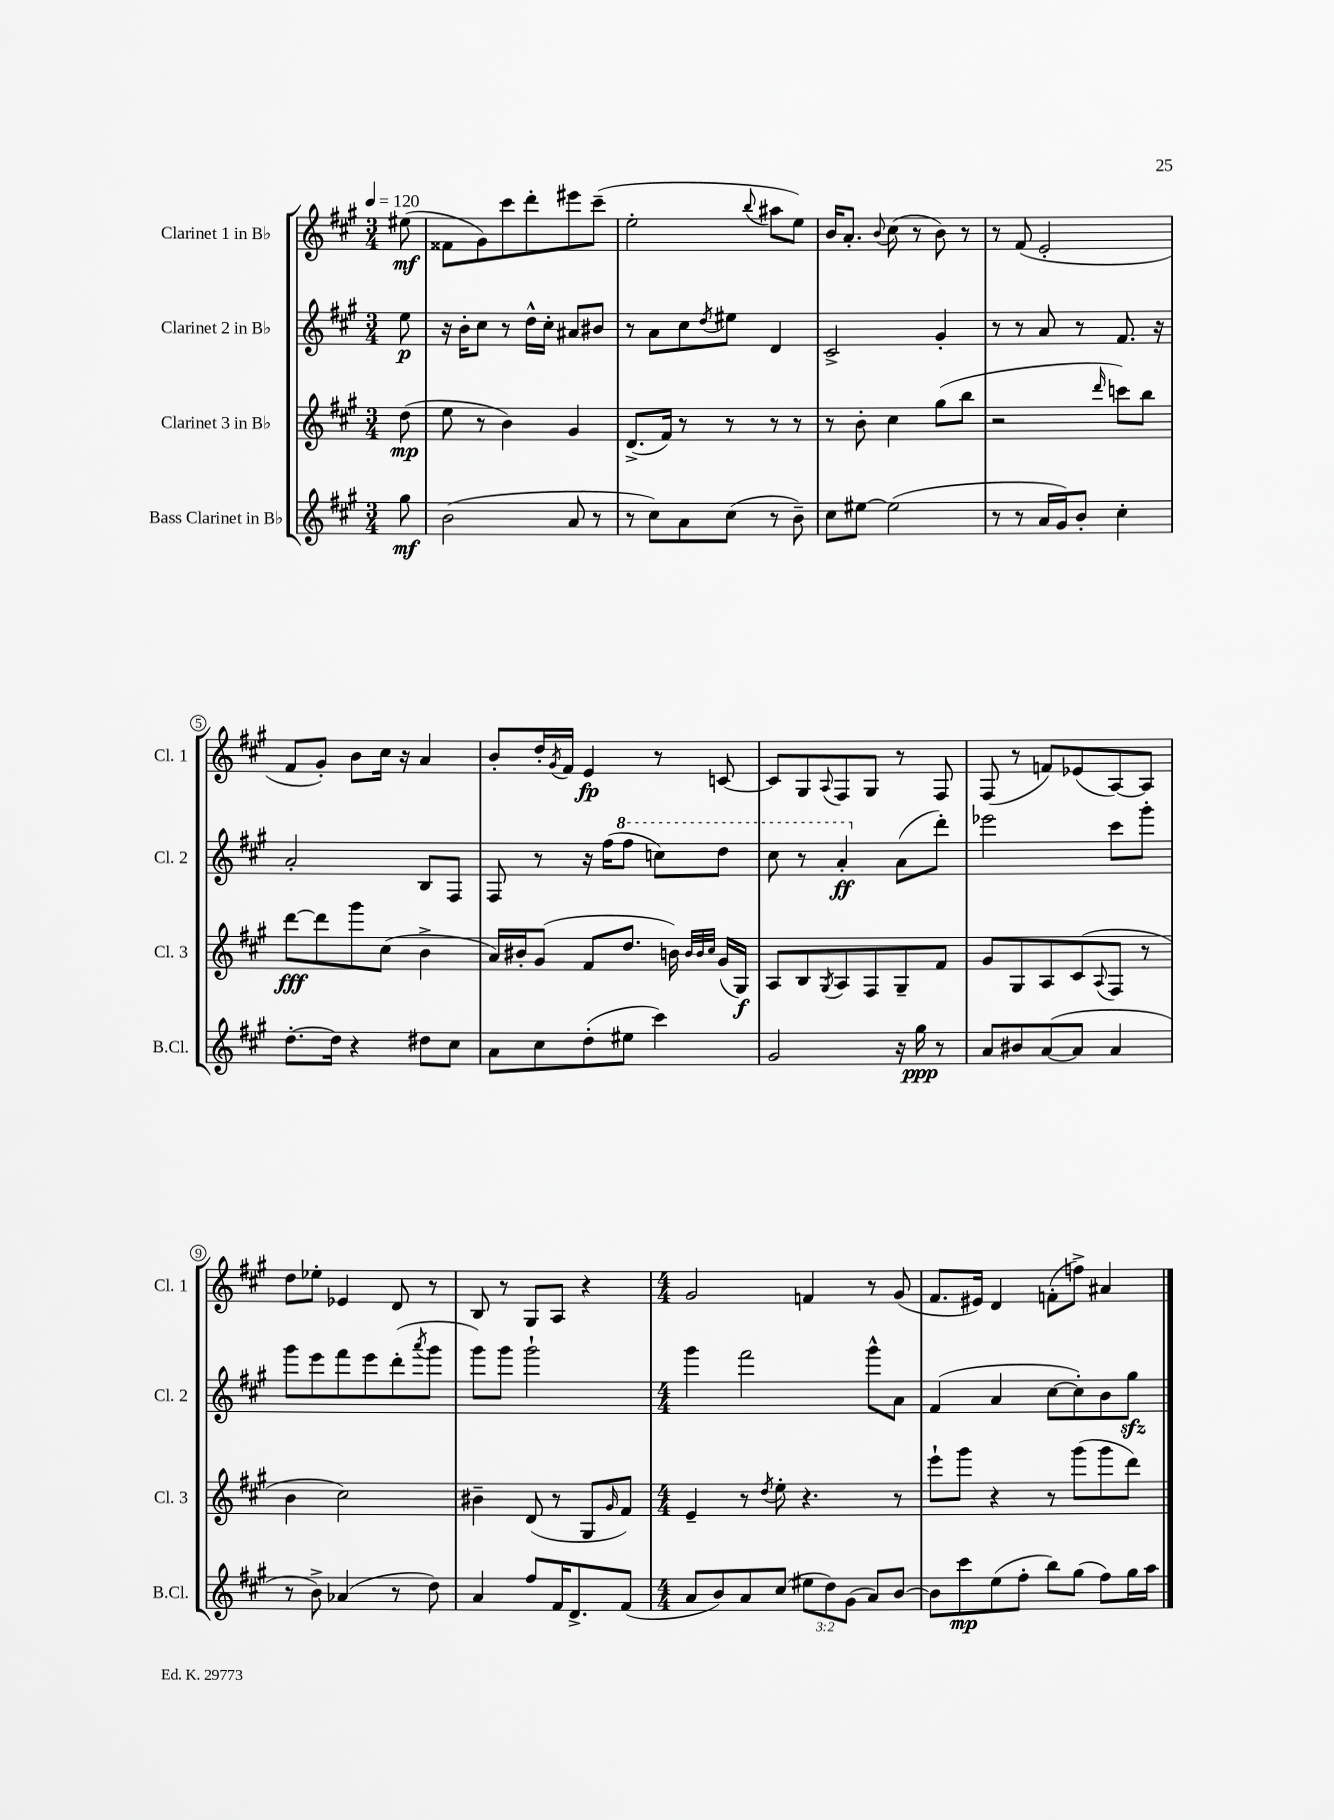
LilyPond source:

<<
\new StaffGroup <<
\new Staff = "s0" \with { instrumentName = "Clarinet 1 in Bb" shortInstrumentName = "Cl. 1" } {
    \clef treble \key a \major \numericTimeSignature \time 3/4 \partial 8 \tempo 4 = 120
    eis''8\mf( |
    fisis'8 gis'8) cis'''8 d'''8-. eis'''8 cis'''8--( |
    e''2-. \appoggiatura { b''8 } ais''8 e''8) |
    b'16 a'8.-. \appoggiatura { b'8 } cis''8( r8 b'8) r8 |
    r8 fis'8( e'2-. |
    fis'8 gis'8-.) b'8 cis''16 r16 a'4 |
    b'8-. d''16-. \acciaccatura { gis'8 } fis'16 e'4\fp r8 c'8~ |
    c'8 gis8 \appoggiatura { a8 } fis8 gis8 r8 fis8 |
    fis8( r8 f'8) ees'8( a8~) a8 |
    d''8 ees''8-. ees'4 d'8 r8 |
    b8 r8 gis8 a8 r4 |
    \numericTimeSignature \time 4/4 gis'2 f'4 r8 gis'8( |
    fis'8. eis'16) d'4 f'8-.( f''8->) ais'4 \bar "|." |
}
\new Staff = "s1" \with { instrumentName = "Clarinet 2 in Bb" shortInstrumentName = "Cl. 2" } {
    \clef treble \key a \major \numericTimeSignature \time 3/4 \partial 8
    e''8\p |
    r16 b'16-. cis''8 r8 d''16-^ cis''16-. ais'8 bis'8 |
    r8 a'8 cis''8 \acciaccatura { d''8 } eis''8 d'4 |
    cis'2-> gis'4-. |
    r8 r8 a'8 r8 fis'8. r16 |
    a'2-. b8 fis8 |
    fis8 r8 r16 fis''16( \ottava #1 fis'''8 c'''8) d'''8 |
    cis'''8 r8 a''4-.\ff \ottava #0 a'8( d'''8-.) |
    ees'''2 cis'''8 gis'''8-. |
    gis'''8 e'''8 fis'''8 e'''8 d'''8-.( \acciaccatura { a'''8 } gis'''8 |
    gis'''8) gis'''8 gis'''2-! |
    \numericTimeSignature \time 4/4 gis'''4 fis'''2 gis'''8-^ a'8 |
    fis'4( a'4 cis''8~ cis''8-.) b'8 gis''8\sfz \bar "|." |
}
\new Staff = "s2" \with { instrumentName = "Clarinet 3 in Bb" shortInstrumentName = "Cl. 3" } {
    \clef treble \key a \major \numericTimeSignature \time 3/4 \partial 8
    d''8\mp( |
    e''8 r8 b'4) gis'4 |
    d'8.->( fis'16) r8 r8 r8 r8 |
    r8 b'8-. cis''4 gis''8( b''8 |
    r2 \grace { d'''16 } c'''8) b''8 |
    d'''8~\fff d'''8 gis'''8 cis''8( b'4-> |
    a'16) bis'16-. gis'8( fis'8 d''8. b'16) \grace { b'32 b'32 cis''32 } gis'16( gis16\f) |
    a8 b8 \acciaccatura { gis8 } a8 fis8 gis8-- fis'8 |
    gis'8 gis8 a8 cis'8( \appoggiatura { a8 } fis8 r8 |
    b'4 cis''2) |
    bis'4-- d'8( r8 gis8 \grace { gis'16 } fis'8) |
    \numericTimeSignature \time 4/4 e'4-- r8 \acciaccatura { d''8 } e''8-. r4. r8 |
    e'''8-! gis'''8 r4 r8 gis'''8( gis'''8 d'''8) \bar "|." |
}
\new Staff = "s3" \with { instrumentName = "Bass Clarinet in Bb" shortInstrumentName = "B.Cl." } {
    \clef treble \key a \major \numericTimeSignature \time 3/4 \override Staff.TupletNumber.text = #tuplet-number::calc-fraction-text \partial 8
    gis''8\mf |
    b'2( a'8 r8 |
    r8 cis''8) a'8 cis''8( r8 b'8--) |
    cis''8 eis''8~ eis''2( |
    r8 r8 a'16 gis'16) b'8-. cis''4-. |
    d''8.~-. d''16 r4 dis''8 cis''8 |
    a'8 cis''8 d''8-.( eis''8 cis'''4) |
    gis'2 r16 gis''16\ppp r8 |
    a'8 bis'8 a'8~( a'8 a'4 |
    r8 b'8->) aes'4( r8 d''8) |
    a'4 fis''8 fis'16 d'8.-> fis'8( |
    \numericTimeSignature \time 4/4 a'8 b'8) a'8 cis''8( \tuplet 3/2 { eis''8 d''8) gis'8( } a'8) b'8~ |
    b'8 cis'''8\mp e''8( fis''8-. b''8) gis''8( fis''8) gis''16 a''16 \bar "|." |
}
>>
>>
\layout { \context { \Score \override BarNumber.stencil = #(make-stencil-circler 0.1 0.3 ly:text-interface::print) } }
